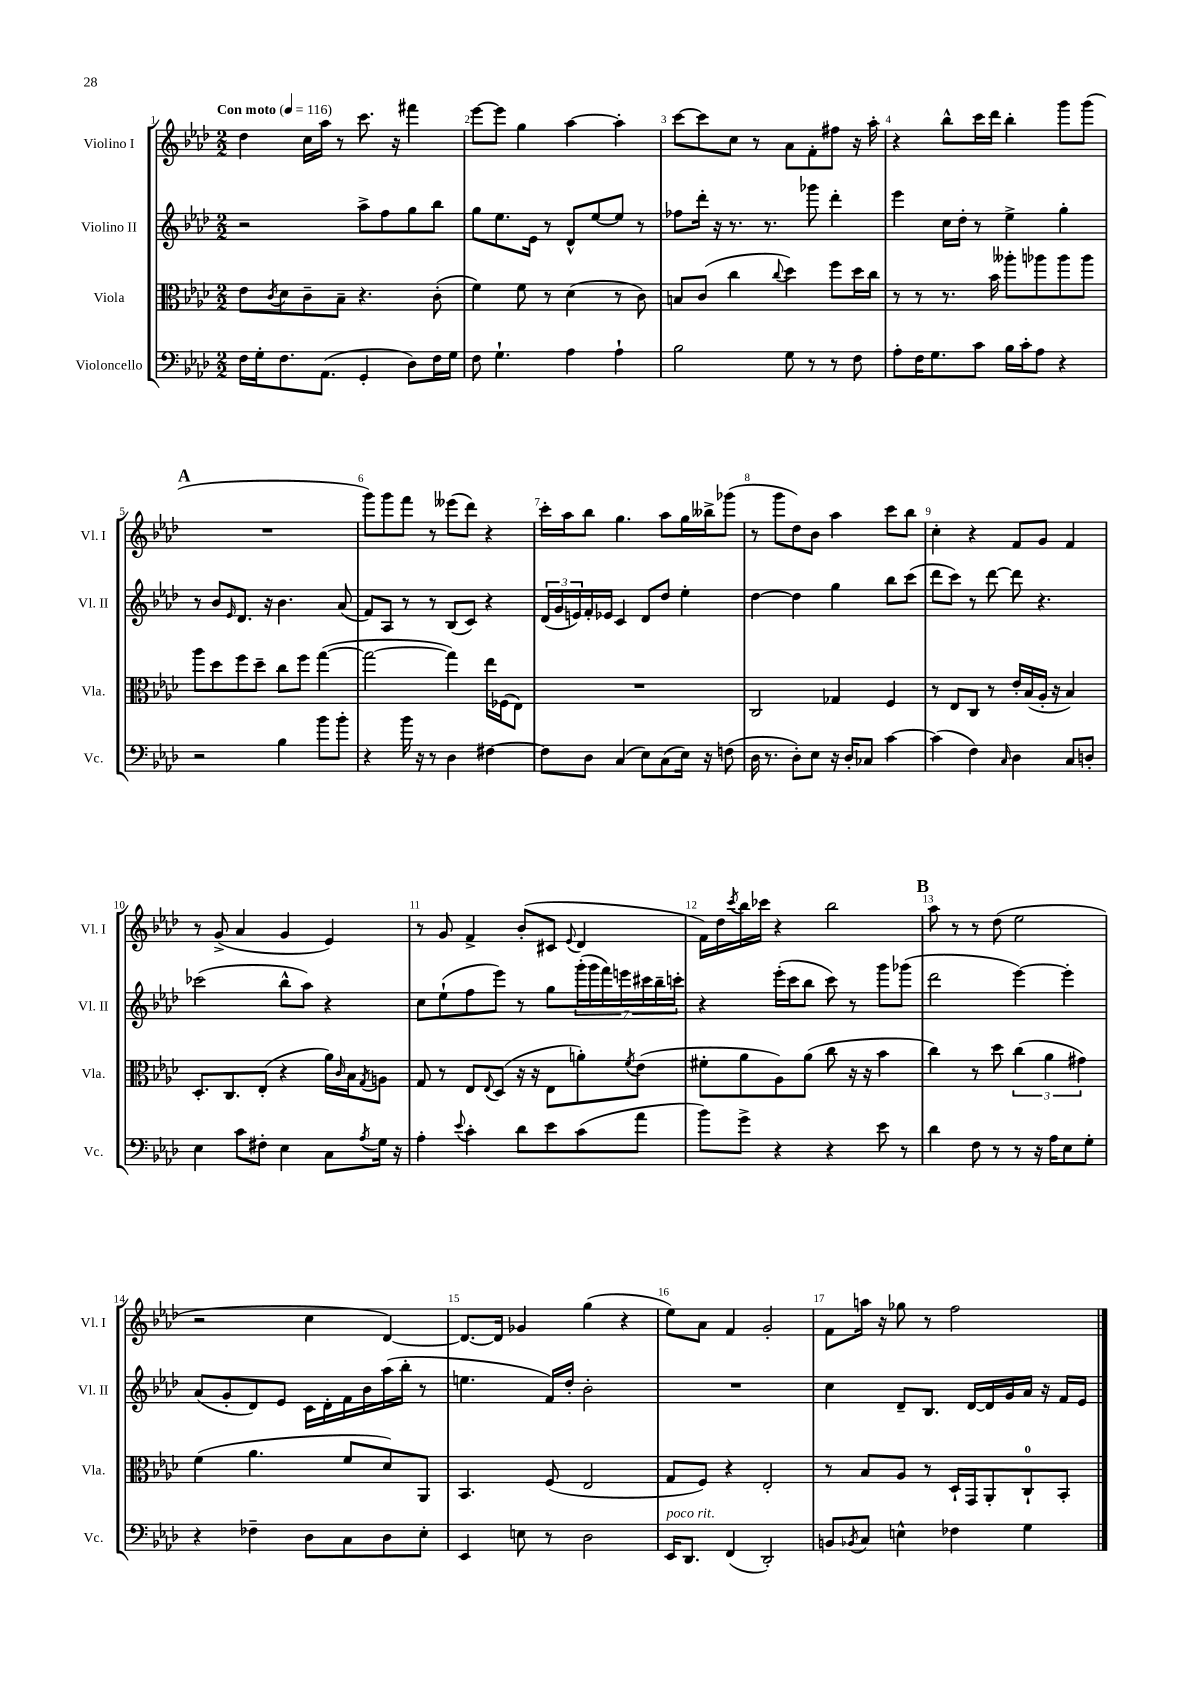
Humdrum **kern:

**kern	**kern	**kern	**kern
*part4	*part3	*part2	*part1
*staff4	*staff3	*staff2	*staff1
*I"Violoncello	*I"Viola	*I"Violino II	*I"Violino I
*I'Vc.	*I'Vla.	*I'Vl. II	*I'Vl. I
*clefF4	*clefC3	*clefG2	*clefG2
*k[b-e-a-d-]	*k[b-e-a-d-]	*k[b-e-a-d-]	*k[b-e-a-d-]
*M2/2	*M2/2	*M2/2	*M2/2
*MM116	*MM116	*MM116	*MM116
=1	=1	=1	=1
!	!	!	!LO:TX:a:B:t=Con moto
16F\LL	8e-\L	2r	4dd-\
16G'\J	.	.	.
.	8qc/	.	.
8.F\	8d-\	.	.
.	8c~\	.	16cc\LL
(8.AA-\J	.	.	16aa-\JJ
.	8B-~\J	.	8r
4GG'/	4.r	8aa-^\L	8.ccc\
.	.	8ff\	.
.	.	.	16r
8D-\L)	.	8gg\	4fff#X\
16F\L	(8c'\	8bb-\J	.
16G\JJ	.	.	.
=2	=2	=2	=2
8F\	4f\)	8gg\L	[8eee-\L
4.G`\	.	8.ee-\	8eee-\J]
.	8f\	.	4gg\
.	.	16e-\Jk	.
.	8r	8r	.
4A-\	(4d-\	8d-^^/L	[4aa-\
.	.	[8ee-/	.
4A-`\	8r	8ee-/J]	4aa-'\]
.	8c\)	8r	.
=3	=3	=3	=3
2B-\	8Bn/L	8ff-X\L	[8ccc\L
.	(8c/J	16ddd-'\Jk	8ccc\]
.	.	16r	.
.	4cc\	8.r	8cc\J
.	.	.	8r
.	.	8.r	.
.	8qqcc/	.	.
8G\	4dd-\)	.	8a-\L
8r	.	8ggg-X\	8f'\
8r	8ff\L	4ddd-'\	8ff#X\J
8F\	16dd-\L	.	16r
.	16cc\JJ	.	16aa-'\
=4	=4	=4	=4
8A-'\L	8r	4eee-\	4r
16F\K	8r	.	.
8.G\	.	.	.
.	8.r	16cc\LL	8bb-^^\L
.	.	16dd-'\JJ	.
8c\J	.	8r	16ccc\L
.	16b-\	.	16ddd-\JJ
16B-\LL	8aa--X'\L	4ee-^\	4bb-'\
16c'\J	.	.	.
8A-\J	8aa-X\	.	.
4r	8aa-\	4gg'\	8ggg\L
.	8aa-\J	.	(8ggg\J
!!LO:LB:g=z
!!LO:REH:place=s1:t=A
=5	=5	=5	=5
2r	8aa-\L	8r	1r
.	8dd-\	8b-/L	.
.	.	16qqe-/	.
.	8ff\	8.d-/J	.
.	8dd-~\J	.	.
.	.	16r	.
4B-\	8cc\L	4.b-\	.
.	8ff\J	.	.
8b-\L	([4gg\	.	.
8b-'\J	.	(8a-/	.
=6	=6	=6	=6
4r	2gg\_	8f/L)	8ggg\L)
.	.	8A-/J	8ggg\
16b-\	.	8r	8fff\J
16r	.	.	.
8r	.	8r	8r
4D-\	4gg\])	(8B-/L	(8eee--X\L
.	.	8c/J)	8ddd-\J)
[4F#X\	16ee-\LL	4r	4r
.	(16F-X\J	.	.
.	8E-\J)	.	.
=7	=7	=7	=7
8F#\L]	1r	(24d-/LL	16ccc'\LL
.	.	24g/	.
.	.	.	16aa-\J
.	.	24en/)	.
8D-\J	.	16f'/	8bb-\J
.	.	16e-X/JJ	.
(4C/	.	4c/	4.gg\
8E-\L)	.	8d-/L	.
(8C\	.	8dd-/J	8aa-\L
16E-\Jk)	.	4ee-'\	16gg\L
16r	.	.	16bb--X^\J
(8Fn\	.	.	(8ggg-X\J
=8	=8	=8	=8
16D-\	2C/	[4dd-\	8r
8.r	.	.	.
.	.	.	8ggg\L
8D-'\L)	.	4dd-\]	8dd-\)
8E-\J	.	.	8b-\J
16r	4G-X/	4gg\	4aa-\
16D-'/KL	.	.	.
8C-X/J	.	.	.
[4c\	4F/	8bb-\L	8ccc\L
.	.	(8ccc\J	8bb-\J
=9	=9	=9	=9
(4c\]	8r	8ddd-\L	4cc'\
.	8E-/L	8ccc\J)	.
4F\)	8C/J	8r	4r
.	8r	[8ddd-\	.
16qqC/	.	.	.
4D-\	16e-'/LL	8ddd-\]	8f/L
.	(16B-/	.	.
.	16A-'/JJ	4.r	8g/J
.	16r	.	.
8C/L	4B-/)	.	4f/
8Dn'/J	.	.	.
!!LO:LB:g=z
=10	=10	=10	=10
4E-\	8.D-'/L	(2ccc-X\	8r
.	.	.	(8g^/
.	8.C/	.	.
8c\L	.	.	4a-/
8F#X'\J	(8E-'/J	.	.
4E-\	4r	8bb-^^\L	4g/
.	.	8aa-\J)	.
8C\L	16a-\LL)	4r	4e-/)
.	16qqc/	.	.
.	16B-\J	.	.
8qA-/	8qG/	.	.
16G\Jk	8An\J	.	.
16r	.	.	.
=11	=11	=11	=11
4A-'\	8G/	8cc\L	8r
.	8r	(8ee-`\	8g/
8qqe-/	.	.	.
4c'\	8E-/L	8ff\	4f^/
.	8qqE-/	.	.
.	(8D-/J	8eee-\J)	.
8d-\L	16r	8r	(8b-'/L
.	16r	.	.
8e-\	8E-\L	8gg\L	8c#X/J
.	.	.	8qqe-/
(8c\	8an'\)	(28ggg'\L	4d-/
.	.	28ggg\	.
.	.	28fff\)	.
.	.	28eeen\	.
.	8qf/	.	.
8a-\J	(8e-\J	.	.
.	.	28ccc#X\	.
.	.	28bb-~\	.
.	.	28cccn'\JJ	.
=12	=12	=12	=12
8b-\L)	8f#X'\L	4r	16f\LL)
.	.	.	16dd-\
.	.	.	8qccc/
8g^\J	8a-\	.	16bb-\
.	.	.	16ccc-X\JJ
4r	8A-\)	(16eee-'\LL	4r
.	.	16ccc\J	.
.	(8a-\J	8bb-\J	.
4r	8cc\	8ccc\)	2bb-\
.	16r	8r	.
.	16r	.	.
8e-\	4b-\	8ggg\L	.
8r	.	(8ggg-X\J	.
!!LO:REH:place=s1:t=B
=13	=13	=13	=13
4d-\	4cc\)	2ddd-\	8aa-\
.	.	.	8r
8F\	8r	.	8r
8r	8dd-\	.	(8dd-\
8r	(6cc\	[4eee-\)	2ee-\
16r	.	.	.
.	6a-\	.	.
16A-\KL	.	.	.
8E-\	.	4eee-'\]	.
.	6g#X\)	.	.
8G'\J	.	.	.
!!LO:LB:g=z
=14	=14	=14	=14
4r	(4f\	(8a-/L	2r
.	.	8g'/	.
4F-X~\	4.a-\	8d-/)	.
.	.	8e-/J	.
8D-\L	.	16c\LL	4cc\
.	.	16d-'\	.
8C\	8f/L	16f\	.
.	.	16b-\	.
8D-\	8d-/)	(16aa-\	[4d-/)
.	.	16bb-'\JJ	.
8E-'\J	8AA-/J	8r	.
=15	=15	=15	=15
4EE-/	4.BB-/	4.een\	8.d-/L_
.	.	.	16d-/Jk]
8En\	.	.	4g-X/
8r	(8F/	16f/LL)	.
.	.	16dd-'/JJ	.
2D-\	2E-/	2b-'\	(4gg\
.	.	.	4r
=16	=16	=16	=16
!LO:TX:a:i:t=poco rit.	!	!	!
16EE-/KL	8G/L	1r	8ee-\L)
8.DD-/J	.	.	.
.	8F/J)	.	8a-\J
(4FF/	4r	.	4f/
2DD-'/)	2E-'/	.	2g'/
=17	=17	=17	=17
8BBn/L	8r	4cc\	8f\L
8qBB-X/	.	.	.
8C/J	8B-/L	.	16aan\Jk
.	.	.	16r
4En^^\	8A-/J	8d-~/L	8gg-X\
.	8r	8.B-/J	8r
4F-X\	16D-`/LL	.	2ff\
.	16GG/J	[16d-/LL	.
.	8AA-'/	16d-/]	.
.	.	16g/	.
4G\	8C`/	16a-/JJ	.
.	.	16r	.
.	8BB-'/J	16f/LL	.
.	.	16e-/JJ	.
==	==	==	==
*-	*-	*-	*-
